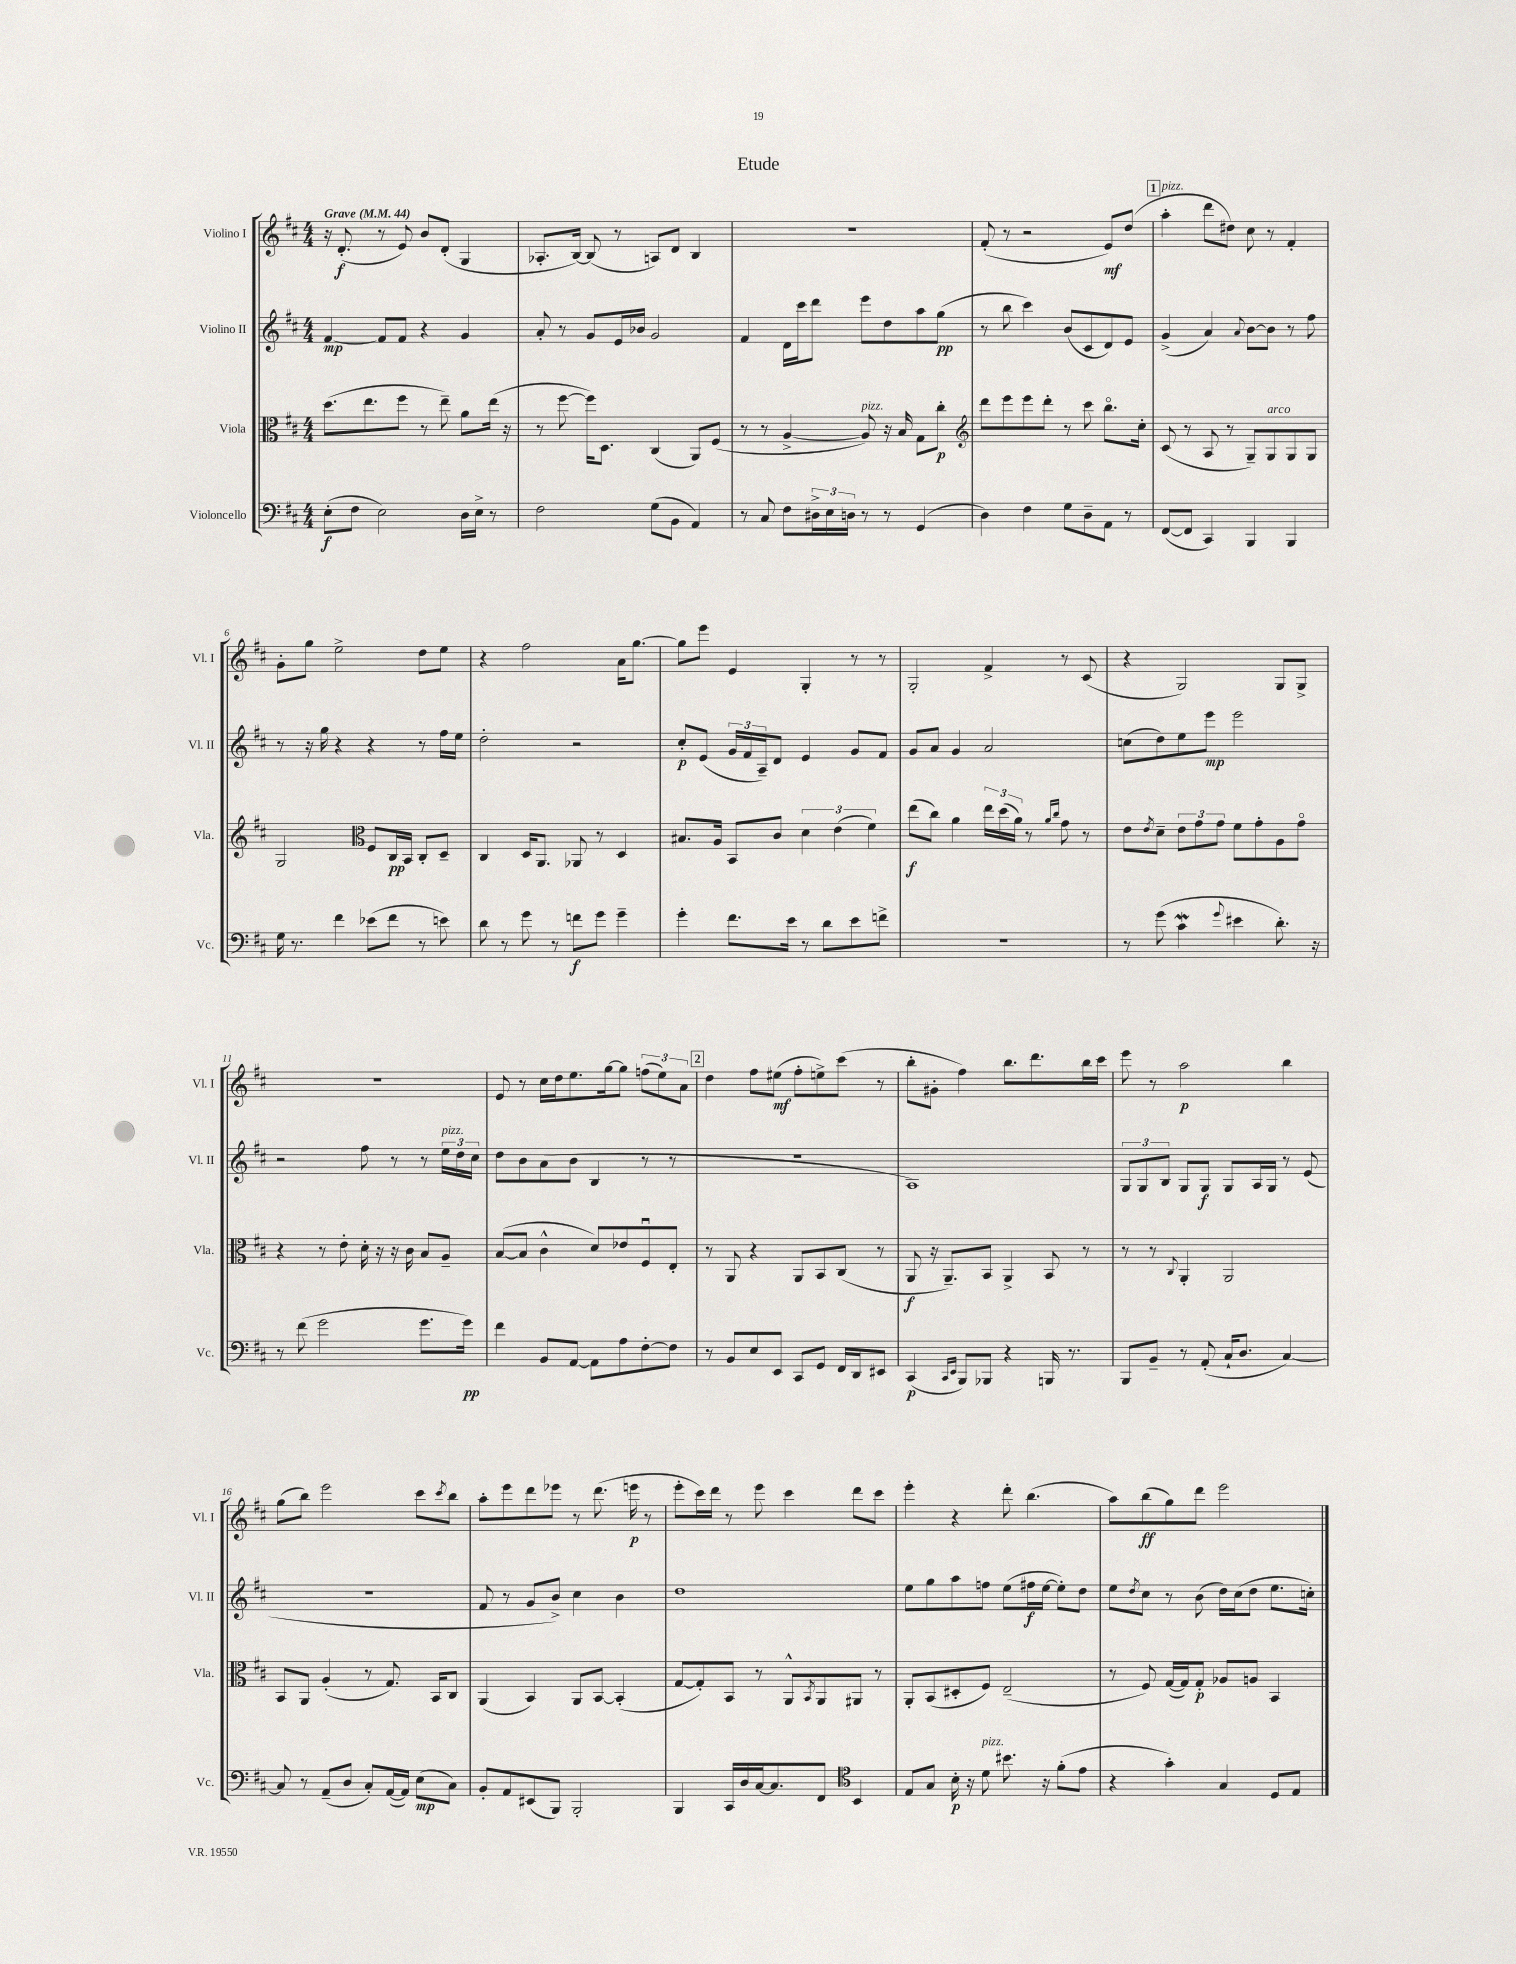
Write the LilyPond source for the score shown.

\header { title = "Etude" }
<<
\new StaffGroup <<
\new Staff = "s0" \with { instrumentName = "Violino I" shortInstrumentName = "Vl. I" } {
    \clef treble \key d \major \numericTimeSignature \time 4/4 \tempo "Grave" 4 = 44
    r16 d'8.-.\f( r8 e'8) b'8 d'8-.( g4 |
    aes8.-. b16~) b8( r8 a8) d'8 b4 |
    R1 |
    fis'8-.( r8 r2 e'8\mf) d''8( |
    \mark \markup { \box "1" } a''4-.^\markup { \italic "pizz." } d'''8 dis''8) cis''8 r8 fis'4-. |
    g'8-. g''8 e''2-> d''8 e''8 |
    r4 fis''2 a'16 g''8.~ |
    g''8 e'''8 e'4 g4-. r8 r8 |
    g2-. fis'4-> r8 cis'8( |
    r4 g2) g8 g8-> |
    r1 |
    e'8 r8 cis''16 d''16 e''8. g''16~ g''8 \tuplet 3/2 { f''8( e''8) a'8 } |
    \mark \markup { \box "2" } d''4 fis''8 eis''8\mf( fis''8-. e''8->) cis'''8( r8 |
    b''8-. gis'8-. fis''4) b''8. d'''8. b''16 cis'''16 |
    e'''8 r8 a''2\p b''4 |
    g''8( b''8) e'''2 cis'''8 \acciaccatura { cis'''8 } b''8 |
    a''8-. e'''8 d'''8 ees'''8 r8 d'''8.( e'''16\p r8 |
    e'''8-. cis'''16) d'''16 r8 e'''8 cis'''4 d'''8 cis'''8 |
    e'''4-. r4 d'''8-. b''4.( |
    a''8) b''8\ff( g''8) d'''8 e'''2 \bar "|." |
}
\new Staff = "s1" \with { instrumentName = "Violino II" shortInstrumentName = "Vl. II" } {
    \clef treble \key d \major \numericTimeSignature \time 4/4
    fis'4~\mp fis'8 fis'8 r4 g'4 |
    a'8-. r8 g'8 e'16 bes'16 g'2 |
    fis'4 d'16 cis'''16 d'''8 e'''8 d''8 a''8 g''8\pp( |
    r8 b''8 cis'''4) b'8( cis'8 d'8) e'8 |
    \mark \markup { \box "1" } g'4->( a'4) \appoggiatura { a'8 } b'8~ b'8 r8 fis''8 |
    r8 r16 g''16 r4 r4 r8 fis''16 e''16 |
    d''2-. r2 |
    cis''8-.\p e'8( \tuplet 3/2 { g'16 fis'16 a16--) } d'8 e'4 g'8 fis'8 |
    g'8 a'8 g'4 a'2 |
    c''8( d''8) e''8 e'''8\mp e'''2 |
    r2 fis''8 r8 r8 \tuplet 3/2 { e''16^\markup { \italic "pizz." } d''16 cis''16 } |
    d''8 b'8 a'8( b'8 b4 r8 r8 |
    \mark \markup { \box "2" } r1 |
    a1) |
    \tuplet 3/2 { g8 g8 b8 } g8 g8\f g8 a16 g16 r8 e'8( |
    r1 |
    fis'8 r8 g'8 b'8->) cis''4 b'4 |
    d''1 |
    e''8 g''8 a''8 f''8 e''8( fis''16\f e''16~ e''8-.) d''8 |
    e''8 \acciaccatura { d''8 } cis''8 r8 b'8( d''16) cis''16( d''8 e''8. c''16-.) \bar "|." |
}
\new Staff = "s2" \with { instrumentName = "Viola" shortInstrumentName = "Vla." } {
    \clef alto \key d \major \numericTimeSignature \time 4/4
    d''8.( e''8. fis''8 r8 e''8--) a'8 e''16( r16 |
    r8 fis''8~ fis''16) d8. cis4( a,8) fis8( |
    r8 r8 a4~-> a8^\markup { \italic "pizz." }) r16 b16 g8 cis''8-.\p |
    \clef treble d'''8 e'''8 e'''8 d'''8-. r8 cis'''8 b''8.\flageolet cis''16-. |
    \mark \markup { \box "1" } cis'8( r8 a8 r8 g8--) g8^\markup { \italic "arco" } g8 g8 |
    g2 \clef alto fis8 cis16\pp b,16 cis8-. d8-- |
    cis4 d16 a,8. aes,8 r8 d4 |
    bis8. a16 b,8 cis'8 \tuplet 3/2 { d'4 e'4( fis'4) } |
    e''8\f( cis''8) a'4 \tuplet 3/2 { e''16 d''16( a'16) } r8 \grace { a'16 cis''16 } g'8 r8 |
    e'8 \acciaccatura { e'8 } d'8-- \tuplet 3/2 { e'8 g'8 g'8 } fis'8 g'8-. a8 g'8\flageolet |
    r4 r8 e'8-. d'16-. r16 r16 cis'16 b8 a8-- |
    b8~( b8 cis'4-^ d'8) ees'8 fis8\downbow e8-. |
    \mark \markup { \box "2" } r8 a,8 r4 a,8 b,8 cis8( r8 |
    a,8\f r16 a,8.--) b,8 a,4-> b,8 r8 |
    r8 r8 \appoggiatura { cis8 } a,4-. a,2 |
    b,8 a,8 a4-.( r8 g8.) b,16 cis8 |
    a,4( b,4) a,8 b,8~ b,4-.( |
    g8~ g8-.) b,8 r8 a,8-^ \acciaccatura { b,8 } a,8 ais,8 r8 |
    a,8-. b,8( dis8-. fis8) e2--( |
    r8 fis8) g16~( g16) g8-.\p aes8 a8 b,4 \bar "|." |
}
\new Staff = "s3" \with { instrumentName = "Violoncello" shortInstrumentName = "Vc." } {
    \clef bass \key d \major \numericTimeSignature \time 4/4
    e8-.\f( fis8 e2) d16 e16-> r8 |
    fis2 g8( b,8 a,4) |
    r8 cis8 fis8 \tuplet 3/2 { dis16-> e16 d16 } r8 r8 g,4( |
    d4) fis4 g8 d8-- a,8 r8 |
    \mark \markup { \box "1" } fis,8~( fis,8 cis,4) b,,4 b,,4 |
    g16 r8. fis'4 ees'8( fis'8 r8 e'8) |
    d'8 r8 g'8 r8 f'8\f g'8 g'4-- |
    g'4-. fis'8. e'16 r8 d'8 e'8 f'8-> |
    R1 |
    r8 g'8( cis'4\mordent \appoggiatura { g'8 } eis'4 d'8.-.) r16 |
    r8 fis'8( g'2 g'8. g'16\pp) |
    fis'4 b,8 a,8~ a,8 a8 fis8~-. fis8 |
    \mark \markup { \box "2" } r8 b,8 e8 e,8 cis,8 g,8 fis,16 d,16 eis,8 |
    cis,4\p( \grace { cis,16 e,16 } b,,8) bes,,8 r4 b,,16 r8. |
    b,,8 b,8-- r8 a,8-.( cis16-! d8. cis4~) |
    cis8 r8 a,8--( d8 cis8-.) a,16~( a,16) e8\mp( cis8) |
    b,8-. a,8 eis,8( b,,8) b,,2-. |
    b,,4 cis,16 d16 cis16~ cis8. fis,8 \clef tenor b,4 |
    e8 g8 b16-.\p r16 d'8^\markup { \italic "pizz." } bis'8. r16 fis'8-.( e'8 |
    r4 g'4-.) g4 d8 e8 \bar "|." |
}
>>
>>
